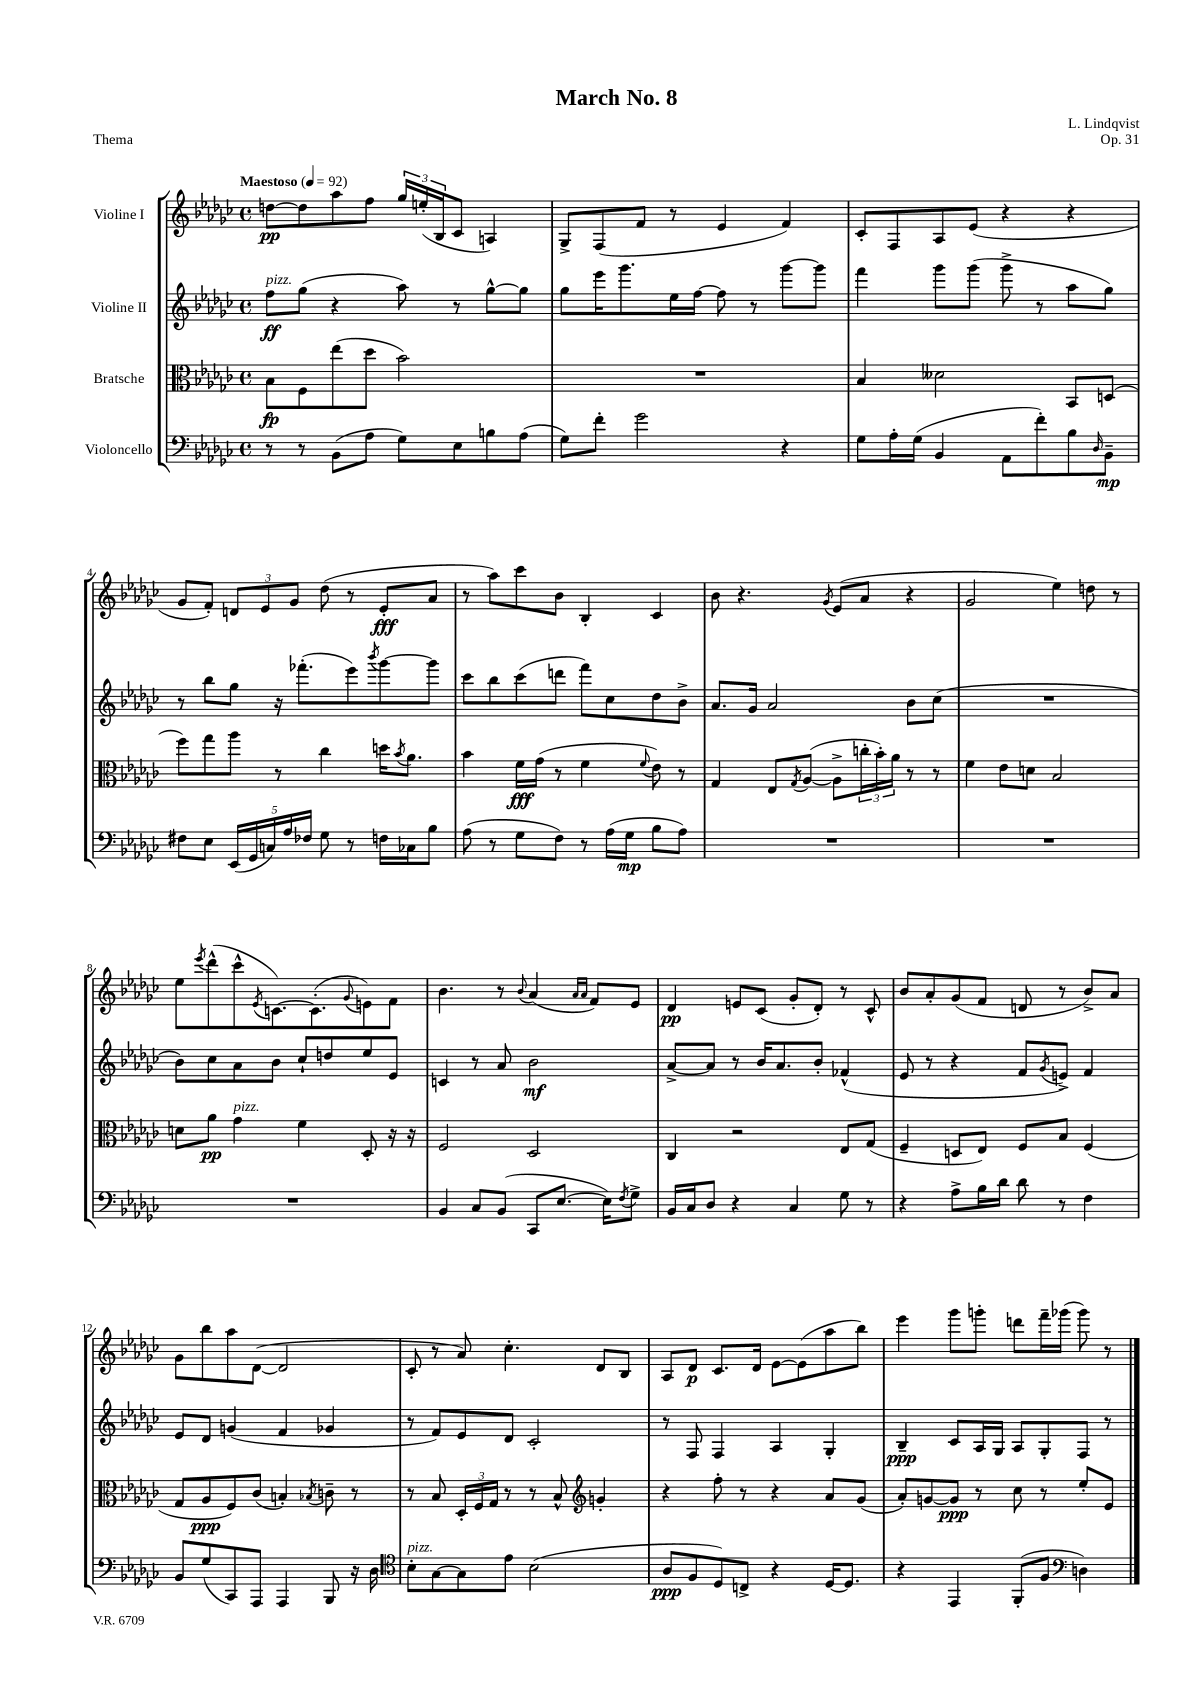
\header { title = "March No. 8" composer = "L. Lindqvist" opus = "Op. 31" piece = "Thema" }
<<
\new StaffGroup <<
\new Staff = "s0" \with { instrumentName = "Violine I" } {
    \clef treble \key ges \major \defaultTimeSignature \time 4/4 \tempo "Maestoso" 4 = 92
    d''8~\pp d''8 aes''8 f''8 \tuplet 3/2 { ges''16 e''16-.( bes16 } ces'8 a4) |
    ges8-> f8( f'8 r8 ees'4 f'4) |
    ces'8-. f8 aes8 ees'8( r4 r4 |
    ges'8 f'8-.) \tuplet 3/2 { d'8 ees'8 ges'8 } des''8( r8 ees'8-.\fff aes'8 |
    r8 aes''8) ces'''8 bes'8 bes4-. ces'4 |
    bes'8 r4. \acciaccatura { ges'8 } ees'8( aes'8 r4 |
    ges'2 ees''4) d''8 r8 |
    ees''8 \acciaccatura { ees'''8 } des'''8-^( ces'''8-^ \acciaccatura { ees'8 } c'8.~) c'8.-.( \appoggiatura { ges'8 } e'8) f'8 |
    bes'4. r8 \appoggiatura { bes'8 } aes'4( \grace { aes'16 aes'16 } f'8) ees'8 |
    des'4\pp e'8 ces'8( ges'8-. des'8-.) r8 ces'8-^ |
    bes'8 aes'8-. ges'8( f'8 d'8 r8 bes'8->) aes'8 |
    ges'8 bes''8 aes''8 des'8~( des'2 |
    ces'8-. r8 aes'8) ces''4.-. des'8 bes8 |
    aes8 des'8\p ces'8. des'16 ees'8~ ees'8( aes''8 bes''8) |
    ees'''4 ges'''8 g'''8-. d'''8 f'''16-- ges'''16( ges'''8) r8 \bar "|." |
}
\new Staff = "s1" \with { instrumentName = "Violine II" } {
    \clef treble \key ges \major \defaultTimeSignature \time 4/4
    f''8\ff^\markup { \italic "pizz." } ges''8( r4 aes''8) r8 ges''8~-^ ges''8 |
    ges''8 ees'''16 ges'''8. ees''16 f''16~ f''8 r8 ges'''8~ ges'''8 |
    f'''4 ges'''8 ges'''8( ges'''8-> r8 aes''8 ges''8) |
    r8 bes''8 ges''8 r16 fes'''8.-.( ees'''8) \acciaccatura { bes'''8 } ges'''8~ ges'''8 |
    ces'''8 bes''8 ces'''8( d'''8 f'''8) ces''8 des''8 bes'8-> |
    aes'8. ges'16 aes'2 bes'8 ces''8( |
    R1 |
    bes'8) ces''8 aes'8 bes'8 ces''8-! d''8 ees''8 ees'8 |
    c'4 r8 aes'8 bes'2\mf |
    aes'8~-> aes'8 r8 bes'16 aes'8. bes'8-. fes'4-^( |
    ees'8 r8 r4 f'8 \acciaccatura { ges'8 } e'8->) f'4 |
    ees'8 des'8 g'4( f'4 ges'4 |
    r8 f'8) ees'8 des'8 ces'2-. |
    r8 f8 f4 aes4 ges4-. |
    bes4--\ppp ces'8 aes16 ges16 aes8 ges8-. f8 r8 \bar "|." |
}
\new Staff = "s2" \with { instrumentName = "Bratsche" } {
    \clef alto \key ges \major \defaultTimeSignature \time 4/4
    bes8\fp f8 ees''8( des''8 bes'2) |
    R1 |
    bes4 deses'2 bes,8 d8( |
    f''8) ges''8 aes''8 r8 ces''4 d''16 \acciaccatura { bes'8 } aes'8. |
    bes'4 f'16\fff ges'16( r8 f'4 \appoggiatura { f'8 } ees'8) r8 |
    ges4 ees8 \acciaccatura { ges8 } aes8~( aes8-> \tuplet 3/2 { c''16-. bes'16-.) aes'16 } r8 r8 |
    f'4 ees'8 d'8 bes2 |
    d'8 aes'8\pp ges'4^\markup { \italic "pizz." } f'4 des8-. r16 r16 |
    f2 des2 |
    ces4 r2 ees8 ges8( |
    f4-- d8 ees8) f8 bes8 f4( |
    ges8 aes8\ppp f8) ces'8( b4-.) \acciaccatura { bes8 } c'8-- r8 |
    r8 bes8 \tuplet 3/2 { des16-. f16 ges16 } r8 r8 bes8-^ \clef treble g'4-. |
    r4 f''8-. r8 r4 aes'8 ges'8( |
    aes'8-.) g'8~ g'8\ppp r8 ces''8 r8 ees''8-. ees'8 \bar "|." |
}
\new Staff = "s3" \with { instrumentName = "Violoncello" } {
    \clef bass \key ges \major \defaultTimeSignature \time 4/4
    r8 r8 bes,8( aes8 ges8) ees8 b8 aes8( |
    ges8) f'8-. ges'2 r4 |
    ges8 aes16-. ges16( bes,4 aes,8 f'8-.) bes8 \grace { des16 } bes,8--\mp |
    fis8 ees8 \tuplet 5/4 { ees,16( ges,16 c16) aes16 fes16 } ges8 r8 f16 ces16 bes8 |
    aes8( r8 ges8 f8) r8 aes16( ges16\mp bes8 aes8) |
    R1 |
    R1 |
    R1 |
    bes,4 ces8 bes,8( ces,8 ees8.~ ees16) \acciaccatura { f8 } ges8-> |
    bes,16 ces16 des8 r4 ces4 ges8 r8 |
    r4 aes8-> bes16 des'16 des'8 r8 f4 |
    bes,8 ges8( ces,8) aes,,8 aes,,4 bes,,8 r16 des16 |
    \clef tenor bes8-.^\markup { \italic "pizz." } ges8~ ges8 ees'8 bes2( |
    aes8\ppp f8 des8) c8-> r4 des16~ des8. |
    r4 ees,4 f,8-.( f8 \clef bass d4) \bar "|." |
}
>>
>>
